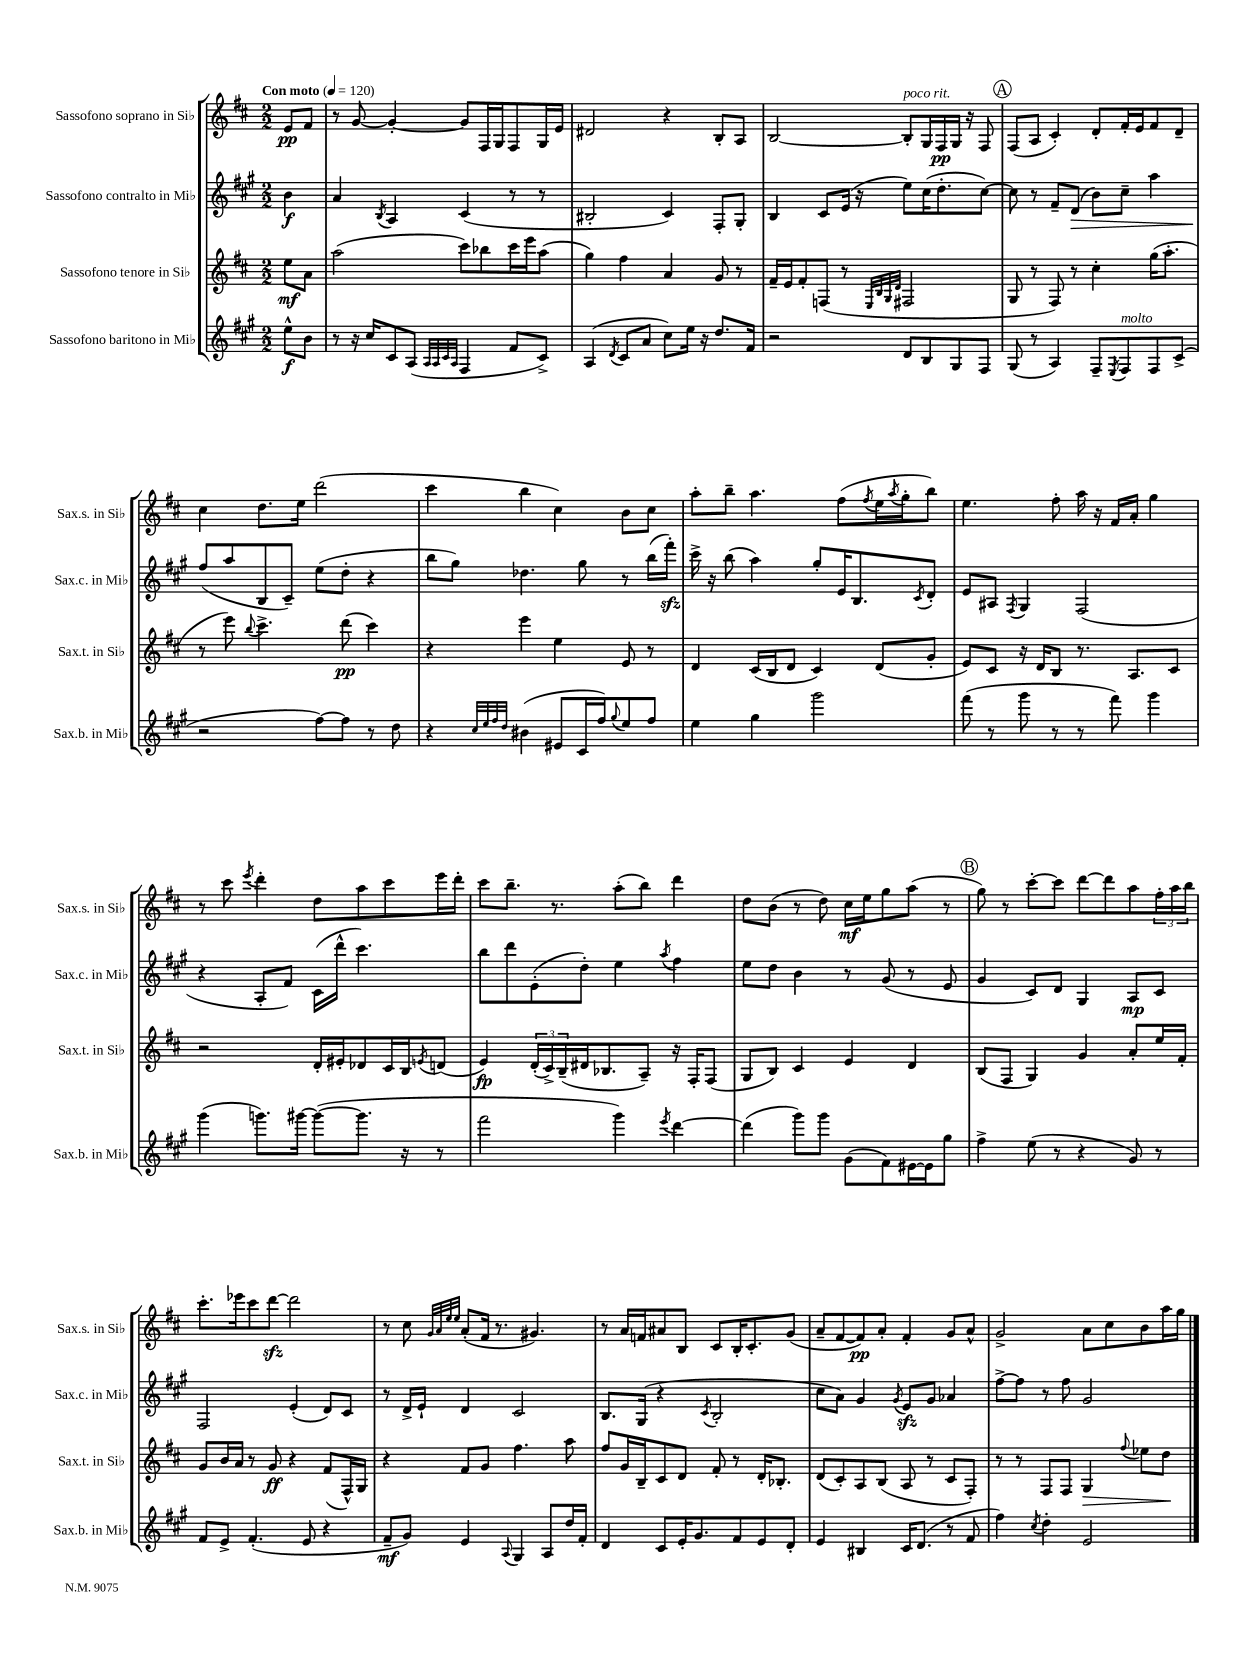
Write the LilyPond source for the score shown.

<<
\new StaffGroup <<
\new Staff = "s0" \with { instrumentName = "Sassofono soprano in Sib" shortInstrumentName = "Sax.s. in Sib" } {
    \clef treble \key d \major \numericTimeSignature \time 2/2 \partial 4 \tempo "Con moto" 4 = 120
    e'8\pp fis'8 |
    r8 g'8~ g'4~-. g'8 fis16 g16 fis8 g16 e'16 |
    dis'2 r4 b8-. a8 |
    b2~ b8-.^\markup { \italic "poco rit." } g16 fis16\pp g16 r16 fis8 |
    \mark \markup { \circle "A" } fis8( a8 cis'4-.) d'8-. fis'16-. e'16 fis'8 d'8-- |
    cis''4 d''8. e''16 d'''2( |
    cis'''4 b''4 cis''4) b'8 cis''8 |
    a''8-. b''8-- a''4. fis''8( \acciaccatura { fis''8 } e''16 \acciaccatura { a''8 } g''16-. b''8) |
    e''4. fis''8-. a''16 r16 fis'16 a'16-. g''4 |
    r8 cis'''8 \acciaccatura { e'''8 } d'''4-. d''8 a''8 cis'''8 e'''16 d'''16-. |
    cis'''8 b''8.-- r8. a''8-.( b''8) d'''4 |
    d''8 b'8( r8 d''8) cis''16\mf e''16 g''8 a''8( r8 |
    \mark \markup { \circle "B" } g''8) r8 cis'''8~-. cis'''8 d'''8~ d'''8 a''8 \tuplet 3/2 { fis''16-. a''16 b''16 } |
    cis'''8.-. ees'''16 cis'''8 d'''8~\sfz d'''2 |
    r8 cis''8 \grace { g'32 a'32 e''32 e''32 } a'8-.( fis'16 r8. gis'4.) |
    r8 a'16 f'16 ais'8 b8 cis'8 b16-. cis'8.-. g'8( |
    a'8-- fis'8~ fis'8\pp) a'8-. fis'4-. g'8 a'8-^ |
    g'2-> a'8 cis''8 b'8 a''16 g''16 \bar "|." |
}
\new Staff = "s1" \with { instrumentName = "Sassofono contralto in Mib" shortInstrumentName = "Sax.c. in Mib" } {
    \clef treble \key a \major \numericTimeSignature \time 2/2 \partial 4
    b'4\f |
    a'4 \acciaccatura { b8 } a4 cis'4( r8 r8 |
    bis2-. cis'4) fis8-. gis8-. |
    b4 cis'8 e'16( r16 e''8) cis''16( d''8.-. cis''8~) |
    \mark \markup { \circle "A" } cis''8 r8 fis'8-- d'8\>( b'8) cis''8-- a''4 |
    fis''8\!( a''8 b8 cis'8--) e''8( d''8-. r4 |
    b''8 gis''8) des''4. gis''8 r8 b''16( fis'''16-.\sfz) |
    cis'''16-> r16 b''8( a''4) gis''8-. e'16 b8. \acciaccatura { cis'8 } d'8-. |
    e'8 ais8 \acciaccatura { fis8 } gis4 fis2( |
    r4 a8-. fis'8) cis'16( d'''16-^ cis'''4.) |
    b''8 d'''8 e'8-.( d''8-.) e''4 \acciaccatura { a''8 } fis''4 |
    e''8 d''8 b'4 r8 gis'8( r8 e'8 |
    \mark \markup { \circle "B" } gis'4 cis'8) d'8 gis4 a8\mp cis'8 |
    fis2 e'4-.( d'8) cis'8 |
    r8 d'16-> e'16-! d'4 cis'2 |
    b8. gis16( r4 \acciaccatura { cis'8 } b2-. |
    cis''8 a'8) gis'4 \acciaccatura { gis'8 } e'8\sfz gis'8 aes'4 |
    fis''8~-> fis''8 r8 fis''8 gis'2 \bar "|." |
}
\new Staff = "s2" \with { instrumentName = "Sassofono tenore in Sib" shortInstrumentName = "Sax.t. in Sib" } {
    \clef treble \key d \major \numericTimeSignature \time 2/2 \partial 4
    e''8\mf a'8 |
    a''2( cis'''8) bes''8 cis'''16 e'''16 a''8( |
    g''4) fis''4 a'4 g'8 r8 |
    fis'16-- e'16 fis'8-. f8( r8 \grace { e32 b32 g32 d'32 } fis2 |
    \mark \markup { \circle "A" } g8 r8 fis8) r8 cis''4-. g''16( a''8.-. |
    r8 e'''8) \appoggiatura { b''8 } cis'''4.-> d'''8\pp( cis'''4) |
    r4 e'''4 e''4 e'8 r8 |
    d'4 cis'16( b16 d'8 cis'4) d'8( g'8-. |
    e'8) cis'8 r16 d'16 b8 r8. a8. cis'8 |
    r2 d'16-. eis'16-. des'8 cis'16 b16 \acciaccatura { e'8 } d'8( |
    e'4\fp) \tuplet 3/2 { d'16-.( cis'16->) b16--( } dis'16 bes8. a8--) r16 fis16-. fis8( |
    g8 b8) cis'4 e'4 d'4 |
    \mark \markup { \circle "B" } b8( fis8 g4) g'4 a'8-. e''16 fis'16-. |
    g'8 b'16 a'16 r8 g'8\ff r4 fis'8( fis16-^) g16 |
    r4 fis'8 g'8 fis''4. a''8 |
    fis''8 g'16 b16-- cis'8 d'8 fis'8-. r8 d'16-. bes8.-. |
    d'8( cis'8-.) a8 b8( a8 r8 cis'8 fis8-.) |
    r8 r8 fis8 fis8 g4\> \appoggiatura { fis''8 } ees''8 d''8\! \bar "|." |
}
\new Staff = "s3" \with { instrumentName = "Sassofono baritono in Mib" shortInstrumentName = "Sax.b. in Mib" } {
    \clef treble \key a \major \numericTimeSignature \time 2/2 \partial 4
    e''8-^\f b'8 |
    r8 r16 cis''16 cis'8 a8( \grace { a32 a32 cis'32 a32 } fis4 fis'8 cis'8->) |
    a4( \acciaccatura { d'8 } cis'8 a'8 cis''8) e''16 r16 d''8. fis'16 |
    r2 d'8 b8 gis8 fis8 |
    \mark \markup { \circle "A" } gis8( r8 a4) fis8-- \acciaccatura { e8 } fis8^\markup { \italic "molto" } fis8 cis'8->( |
    r2 fis''8~) fis''8 r8 d''8 |
    r4 \grace { cis''32 e''32 fis''32 d''32 } bis'4( eis'8 cis'16 fis''16) \appoggiatura { gis''8 } e''8 fis''8 |
    e''4 gis''4 gis'''2 |
    fis'''8( r8 gis'''8 r8 r8 fis'''8) gis'''4 |
    gis'''4( g'''8.) gis'''16~ gis'''8~( gis'''8. r16 r8 |
    fis'''2 gis'''4) \acciaccatura { e'''8 } d'''4~ |
    d'''4( gis'''8) gis'''8 gis'8( fis'8) eis'16~ eis'16 gis''8 |
    \mark \markup { \circle "B" } fis''4-> e''8( r8 r4 gis'8) r8 |
    fis'8 e'8-> fis'4.-.( e'8 r4 |
    fis'8--\mf gis'8) e'4 \appoggiatura { a8 } gis4 a8 d''16 fis'16-. |
    d'4 cis'8 e'16-. gis'8. fis'8 e'8 d'8-. |
    e'4 bis4 cis'16 d'8.( r8 fis'8 |
    fis''4) \acciaccatura { cis''8 } d''4-. e'2 \bar "|." |
}
>>
>>
\layout { \context { \Score \remove "Bar_number_engraver" } }
